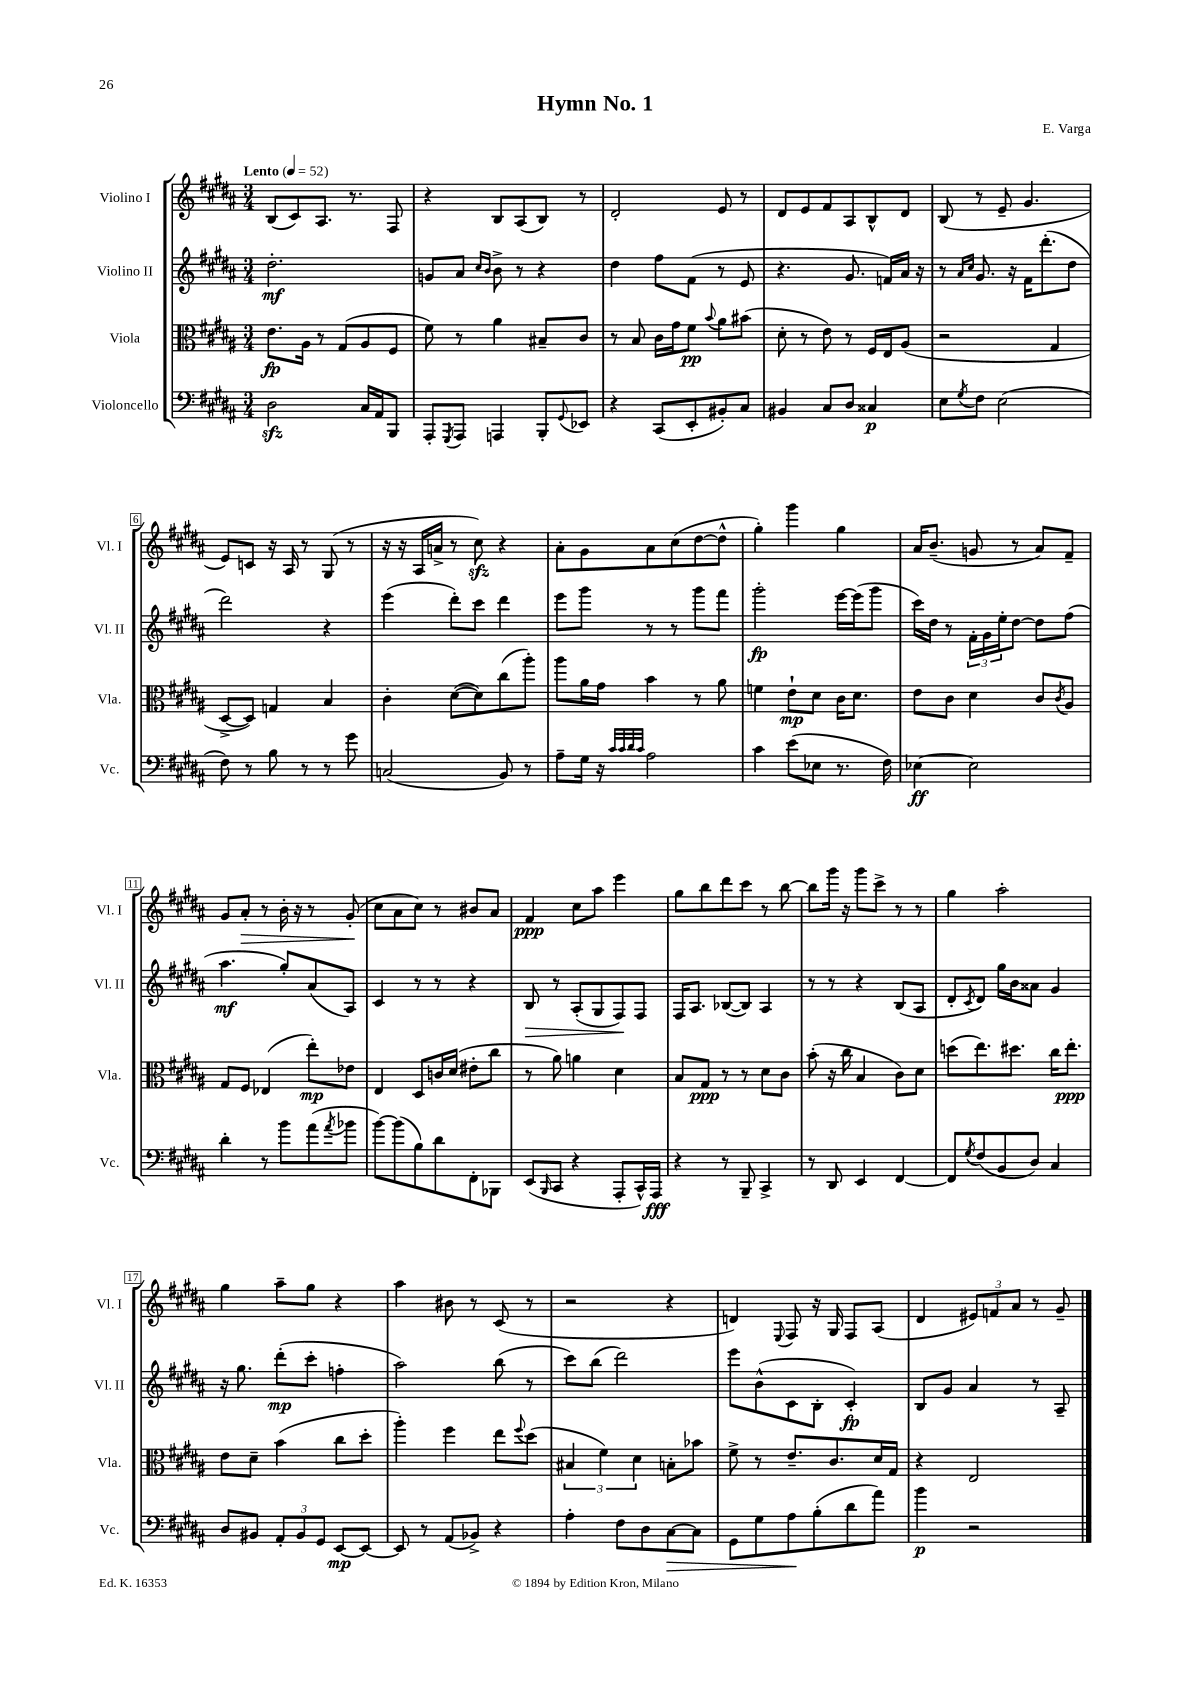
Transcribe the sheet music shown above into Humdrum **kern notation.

**kern	**kern	**kern	**kern
*staff4	*staff3	*staff2	*staff1
*clefF4	*clefC3	*clefG2	*clefG2
*k[f#c#g#d#a#]	*k[f#c#g#d#a#]	*k[f#c#g#d#a#]	*k[f#c#g#d#a#]
*M3/4	*M3/4	*M3/4	*M3/4
*MM52	*MM52	*MM52	*MM52
2D#	8.e	2.dd#'	(8B
.	.	.	8c#)
.	16A#	.	.
.	8r	.	8.A#
.	(8G#	.	.
.	.	.	8.r
16C#	8A#	.	.
16AA#	.	.	.
8BBB	8F#	.	8F#
=	=	=	=
8AAA#'	8f#)	8g	4r
8qGGG#	.	.	.
8AAA#	8r	8a#	.
.	.	16qqcc#	.
.	.	16qqb	.
4AAA	4a#	8b^	8B
.	.	8r	(8A#
8BBB'	8B#~	4r	8B)
8qqGG#	.	.	.
8EE-	8c#	.	8r
=	=	=	=
4r	8r	4dd#	2d#'
.	8B	.	.
(8CC#	16c#	8ff#	.
.	16g#	.	.
8EE'	8f#	(8f#	.
.	8qqb	.	.
8BB#')	8a#	8r	8e
8C#	(8b#	8e	8r
=	=	=	=
4BB#	8d#'	4.r	8d#
.	8r	.	8e
8C#	8e)	.	8f#
8D#	8r	8.g#	8A#
4C##	16F#	.	8B^^
.	16E	16f)	.
.	(8A#	16a#	8d#
.	.	16r	.
=	=	=	=
8E	2r	8r	(8B
.	.	16qqa#	.
8qG#	.	16qqcc#	.
8F#	.	8.g#	8r
(2E	.	.	8e~
.	.	16r	.
.	.	16f#	4.g#
.	.	(8.ddd#'	.
.	4G#	.	.
.	.	8dd#	.
=	=	=	=
8F#)	[8D#^	2ddd#)	8e)
8r	8D#])	.	8c
8B	4G	.	16r
.	.	.	16A#
8r	.	.	8r
8r	4B	4r	(8G#
8g#	.	.	8r
=	=	=	=
(2C	4c#'	(4eee	16r
.	.	.	16r
.	.	.	16A#
.	.	.	16a^
.	([8d#	8ddd#')	8r
.	8d#])	8ccc#	8cc#)
8BB)	(8cc#	4ddd#	4r
8r	8aa#')	.	.
=	=	=	=
8A#~	8aa#	8eee	8a#'
16G#	16a#	8ggg#	8g#
16r	16g#	.	.
32qqc#	.	.	.
32qqc#	.	.	.
32qqd#	.	.	.
32qqc#	.	.	.
2A#	4b	8r	8a#
.	.	8r	(8cc#
.	8r	8ggg#	[8dd#
.	8a#	8fff#	8dd#^^]
=	=	=	=
4c#	4f	2ggg#'	4gg#')
(8e	8e`	.	4ggg#
8E-	8d#	.	.
8.r	16c#	[16eee	4gg#
.	8.d#	(16eee]	.
.	.	8ggg#	.
16F#)	.	.	.
=	=	=	=
[4E-	8e	16ccc#)	16a#
.	.	16dd#	(8.b~
.	8c#	8r	.
2E-]	4d#	24f#'	8g
.	.	24g#	.
.	.	24ee'	.
.	.	[8dd#	8r
.	8c#	8dd#]	8a#)
.	8qc#	.	.
.	8A#	(8ff#	8f#~
=	=	=	=
4d#'	8G#	4.aa#	8g#
.	8F#	.	8a#'
8r	(4E-	.	8r
8b	.	8gg#')	16b'
.	.	.	16r
(8a#	8ee')	(8a#	8r
8qa#	.	.	.
8b-	8e-	8A#)	(8g#'
=	=	=	=
[8b)	4E	4c#	8cc#
(8b]	.	.	8a#
8B)	8D#	8r	8cc#)
8d#	16c	8r	8r
.	(16d#	.	.
8FF#'	8e#'	4r	8b#
8BBB-	8cc#	.	8a#
=	=	=	=
(8EE	8r	8B	4f#
16qqBBB	.	.	.
8CC#	8a#)	8r	.
4r	4a	(8A#'	8cc#
.	.	8G#	8aa#
8AAA#'	4d#	8F#)	4eee
16CC#^^)	.	8F#	.
16AAA#	.	.	.
=	=	=	=
4r	8B	16F#	8gg#
.	.	8.A#	.
.	8G#	.	8bb
8r	8r	([8B-	8ddd#
8BBB~	8r	8B-])	8ccc#
4CC#^	8d#	4A#	8r
.	8c#	.	[8bb
=	=	=	=
8r	(8b'	8r	8bb]
8DD#	16r	8r	16ggg#
.	16cc#	.	16r
4EE	4B	4r	8ggg#
.	.	.	8ccc#^
[4FF#	8c#)	(8B	8r
.	8d#	8A#	8r
=	=	=	=
8FF#]	(8dd	8d#'	4gg#
8qG#	.	8qc#	.
(8F#	8.ee)	8d#)	.
8BB	.	16gg#	2aa#'
.	8.dd#	16b	.
8D#)	.	8a##	.
4C#	16cc#	4g#	.
.	8.ee'	.	.
=	=	=	=
8D#	8e	16r	4gg#
.	.	8.gg#	.
8BB#	8d#~	.	.
12AA#'	(4b	(8ddd#'	8aa#~
12BB#	.	.	.
.	.	8ccc#'	8gg#
12GG#	.	.	.
[8EE	8cc#	4ff'	4r
8EE_	8dd#'	.	.
=	=	=	=
8EE]	4aa#')	2aa#)	4aa#
8r	.	.	.
(8AA#	4ff#	.	8b#
8BB-^)	.	.	8r
4r	8ee	(8bb	(8c#
.	8qqff#	.	.
.	(8dd#	8r	8r
=	=	=	=
4A#'	6B#	8ccc#)	2r
.	.	(8bb	.
.	6f#)	.	.
8F#	.	2ddd#)	.
.	6d#	.	.
8D#	.	.	.
[8C#	8B'	.	4r
8C#]	8b-	.	.
=	=	=	=
8GG#	8f#^	8eee	4d)
8G#	8r	(8b^^	.
.	.	.	8qqE
8A#	8.e~	8c#	8F#
(8B'	.	8B'	16r
.	8.c#	.	16G#
8d#	.	4c#')	8F#
8a#)	16d#	.	(8A#
.	16G#	.	.
=	=	=	=
4b	4r	8B	4d#
.	.	8g#	.
2r	2E	4a#	12e#)
.	.	.	12f
.	.	.	12a#
.	.	8r	8r
.	.	8A#~	8g#~
==	==	==	==
*-	*-	*-	*-
